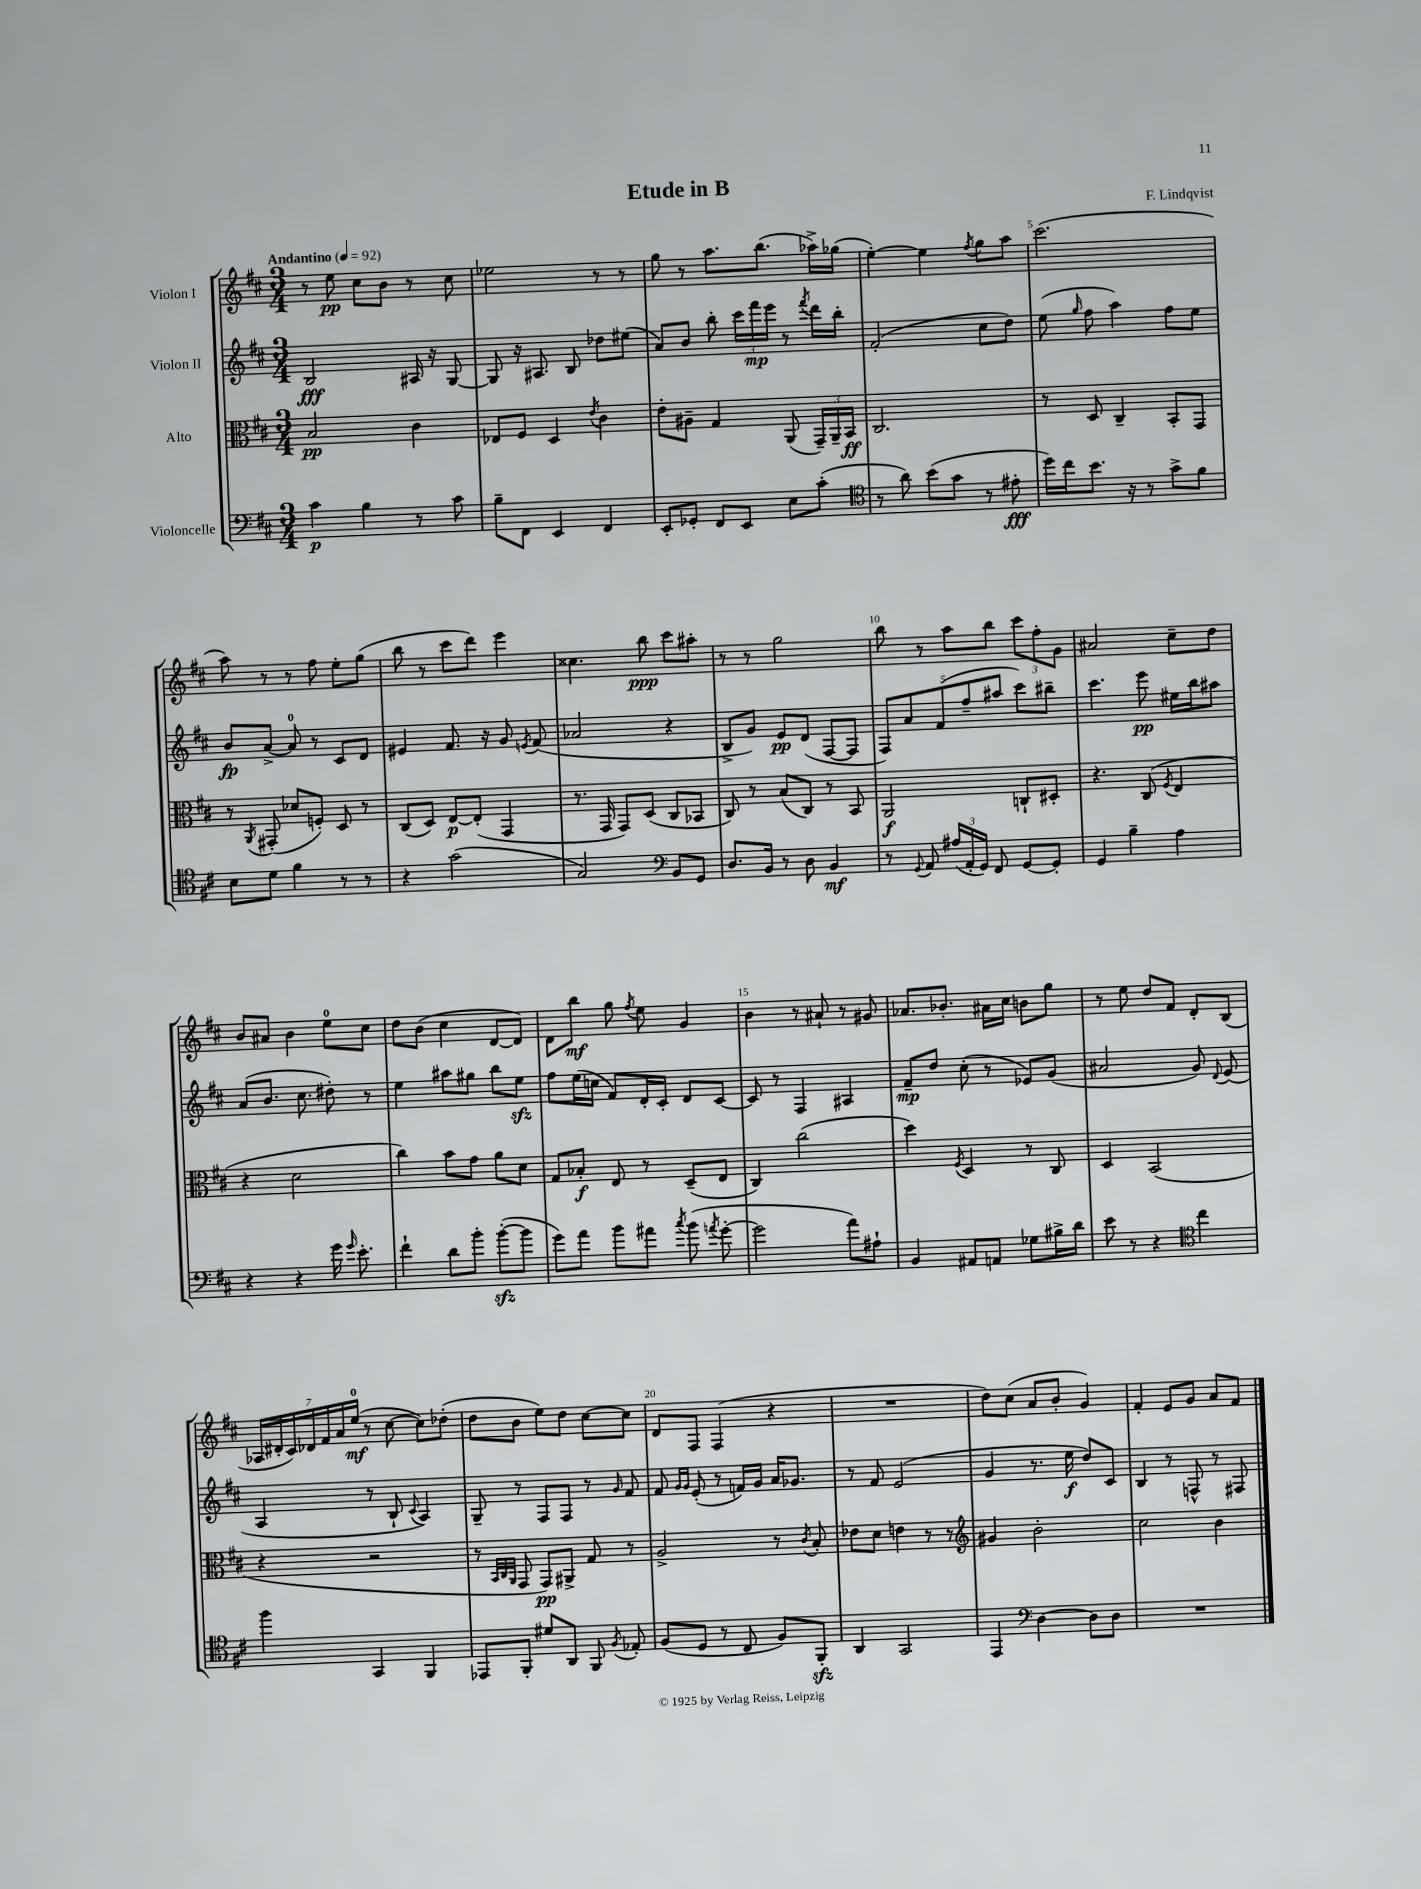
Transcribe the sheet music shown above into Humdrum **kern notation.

**kern	**dynam	**kern	**dynam	**kern	**dynam	**kern	**dynam
*part4	*part4	*part3	*part3	*part2	*part2	*part1	*part1
*staff4	*staff4	*staff3	*staff3	*staff2	*staff2	*staff1	*staff1
*I"Violoncelle	*	*I"Alto	*	*I"Violon II	*	*I"Violon I	*
*clefF4	*	*clefC3	*	*clefG2	*	*clefG2	*
*k[f#c#]	*	*k[f#c#]	*	*k[f#c#]	*	*k[f#c#]	*
*M3/4	*	*M3/4	*	*M3/4	*	*M3/4	*
*MM92	*	*MM92	*	*MM92	*	*MM92	*
=1	=1	=1	=1	=1	=1	=1	=1
!	!	!	!	!	!	!LO:TX:a:B:t=Andantino	!
4c#\	p	2B/	pp	2B/	fff	8r	.
.	.	.	.	.	.	8ee\	pp
4B\	.	.	.	.	.	8cc#\L	.
.	.	.	.	.	.	8b\J	.
8r	.	4c#\	.	16A#X/	.	8r	.
.	.	.	.	16r	.	.	.
8c#\	.	.	.	[8G/	.	8cc#\	.
=2	=2	=2	=2	=2	=2	=2	=2
8B~\L	.	8E-X/L	.	8G/]	.	2ee-X\	.
8FF#\J	.	8F#/J	.	16r	.	.	.
.	.	.	.	8.A#X/	.	.	.
4EE/	.	4D/	.	.	.	.	.
.	.	.	.	8B/	.	.	.
.	.	8qe/	.	.	.	.	.
4FF#/	.	4c#\	.	8dd-X\L	.	8r	.
.	.	.	.	(8ee#X\J	.	8r	.
=3	=3	=3	=3	=3	=3	=3	=3
8EE'/L	.	8e'\L	.	8a/L)	.	8gg\	.
8GG-X'/J	.	8A#X~\J	.	8b/J	.	8r	.
8FF#/L	.	4G/	.	8bb'\	.	8.aa\L	.
8EE/J	.	.	.	24ccc#\LL	.	.	.
.	.	.	.	24fff#\	mp	.	.
.	.	.	.	.	.	(8.bb\J	.
.	.	.	.	24eee\JJ	.	.	.
8E\L	.	(8AA/	.	8r	.	.	.
.	.	.	.	8qfff#/	.	.	.
(8c#'\J	.	24GG~/LL)	.	16ddd\LL	.	16aa-X^\LL)	.
.	.	24AA~/	.	.	.	.	.
.	.	.	.	16bb'\JJ	.	(16gg-X\JJ	.
.	.	24BB/JJ	ff	.	.	.	.
=4	=4	=4	=4	=4	=4	=4	=4
*clefC4	*	*	*	*	*	*	*
8r	.	2.C#/	.	(2f#'/	.	[4ee'\)	.
8a\)	.	.	.	.	.	.	.
(8b\L	.	.	.	.	.	4ee\]	.
8g\J	.	.	.	.	.	.	.
.	.	.	.	.	.	8qff#/	.
8r	.	.	.	8cc#\L	.	8gg\L	.
8e#X'\	fff	.	.	8dd\J)	.	8aa\J	.
=5	=5	=5	=5	=5	=5	=5	=5
16dd\LL)	.	8r	.	(8ee\	.	(2.ccc#\	.
16cc#\J	.	.	.	.	.	.	.
.	.	.	.	16qqgg/	.	.	.
8.b\J	.	8D/	.	8ff#\	.	.	.
.	.	4C#~/	.	4aa\)	.	.	.
16r	.	.	.	.	.	.	.
8r	.	.	.	.	.	.	.
8g^\L	.	8BB'/L	.	8ff#\L	.	.	.
8f#\J	.	8GG/J	.	8ee\J	.	.	.
!!LO:LB:g=z
=6	=6	=6	=6	=6	=6	=6	=6
8B\L	.	8r	.	8b/L	fp	8aa\)	.
.	.	8qAA/	.	.	.	.	.
8d\J	.	(8GG#X'/	.	[8a^/J	.	8r	.
4f#\	.	8d-X/L	.	8a/]	.	8r	.
.	.	8Fn'/J)	.	8r	.	8ff#\	.
8r	.	8D/	.	8c#/L	.	8ee'\L	.
8r	.	8r	.	8d/J	.	(8gg\J	.
=7	=7	=7	=7	=7	=7	=7	=7
4r	.	(8C#/L	.	4e#X/	.	8bb\	.
.	.	8D/J)	.	.	.	8r	.
(2g\	.	[8E/L	p	8.f#/	.	8ccc#\L	.
.	.	(8E'/J]	.	.	.	8ddd\J)	.
.	.	.	.	16r	.	.	.
.	.	4GG/	.	8g/	.	4eee\	.
.	.	.	.	8qen/	.	.	.
.	.	.	.	(8f#/	.	.	.
=8	=8	=8	=8	=8	=8	=8	=8
2G/)	.	8.r	.	2a-X/	.	4.cc##X\	.
.	.	16GG/	.	.	.	.	.
.	.	8GG/L)	.	.	.	.	.
.	.	(8D/J	.	.	.	8bb\	ppp
*clefF4	*	*	*	*	*	*	*
8BB/L	.	8C#/L	.	4r	.	8ccc#\L	.
8GG/J	.	8BB-X/J	.	.	.	8aa#X'\J	.
=9	=9	=9	=9	=9	=9	=9	=9
8.D/L	.	8C#/)	.	8B^/L	.	8r	.
.	.	8r	.	8g/J)	.	8r	.
16BB/Jk	.	.	.	.	.	.	.
8r	.	(8B/L	.	8e/L	pp	2gg\	.
8D\	.	8C#/J)	.	(8d/J	.	.	.
4BB/	mf	8r	.	[8F#/L	.	.	.
.	.	8BB/	.	8F#/J]	.	.	.
=10	=10	=10	=10	=10	=10	=10	=10
8r	.	2AA/	f	10F#/L)	.	8bb\	.
.	.	.	.	10a/	.	.	.
8qqGG/	.	.	.	.	.	.	.
8AA/	.	.	.	.	.	8r	.
.	.	.	.	(10f#/	.	.	.
(24A#X/LL	.	.	.	.	.	8aa\L	.
24AA'/	.	.	.	.	.	.	.
.	.	.	.	10ff#~/	.	.	.
24GG/JJ)	.	.	.	.	.	.	.
8FF#/	.	.	.	.	.	8bb\J	.
.	.	.	.	10aa#X/J	.	.	.
[8GG/L	.	8Cn`/L	.	8ccc#\L)	.	12ccc#\L	.
.	.	.	.	.	.	12ff#'\	.
8GG'/J]	.	8D#X'/J	.	8bb#X~\J	.	.	.
.	.	.	.	.	.	12g\J	.
=11	=11	=11	=11	=11	=11	=11	=11
4GG/	.	4.r	.	4.ccc#\	.	2a#X/	.
4B~\	.	.	.	.	.	.	.
.	.	(8C#/	.	8eee\	pp	.	.
.	.	8qF#/	.	.	.	.	.
4A\	.	4E/	.	16ee#X\LL	.	8cc#~\L	.
.	.	.	.	16bb\J	.	.	.
.	.	.	.	8aa#X\J	.	8dd\J	.
!!LO:LB:g=z
=12	=12	=12	=12	=12	=12	=12	=12
4r	.	4r	.	(8a/L	.	8b/L	.
.	.	.	.	8.b/J	.	8a#X/J	.
4r	.	2d\	.	.	.	4b\	.
.	.	.	.	8.cc#\	.	.	.
16g\	.	.	.	8dd#X'\)	.	8ee\L	.
16qqg/	.	.	.	.	.	.	.
8.e'\	.	.	.	.	.	.	.
.	.	.	.	8r	.	8cc#\J	.
=13	=13	=13	=13	=13	=13	=13	=13
4f#`\	.	4cc#\)	.	4ee\	.	8dd\L	.
.	.	.	.	.	.	(8b\J	.
8d\L	.	8b\L	.	8aa#X\L	.	4cc#\	.
8b'\J	.	8g\J	.	8gg#X\J	.	.	.
([8bzz'\L	.	8a\L	.	8bb\L	.	[8d/L	.
8b\J]	.	8d\J	.	8eezz\J	.	8d/J])	.
=14	=14	=14	=14	=14	=14	=14	=14
8g\L)	.	8G/L	.	8ff#\L	.	8d\L	.
8a\J	.	8B-X'/J	f	(16ee\L	.	8bb\J	mf
.	.	.	.	16ccn\JJ	.	.	.
8b\L	.	8E/	.	8f#/L)	.	8gg\	.
.	.	.	.	.	.	8qff#/	.
8a#X\J	.	8r	.	16d'/L	.	8ee\	.
.	.	.	.	16c#'/JJ	.	.	.
8qcc#/	.	.	.	.	.	.	.
(8b\	.	(8D~/L	.	8d/L	.	4g/	.
8qan/	.	.	.	.	.	.	.
[8g'\	.	8E/J	.	[8c#/J	.	.	.
=15	=15	=15	=15	=15	=15	=15	=15
2g\]	.	4C#/)	.	8c#/]	.	4b\	.
.	.	.	.	8r	.	.	.
.	.	(2cc#\	.	4F#/	.	8r	.
.	.	.	.	.	.	8a#X`/	.
8a\L)	.	.	.	4A#X/	.	8r	.
8A#X`\J	.	.	.	.	.	8g#X/	.
=16	=16	=16	=16	=16	=16	=16	=16
4BB/	.	4dd\)	.	8f#~/L	mp	8.a-X/L	.
.	.	.	.	8dd/J	.	.	.
.	.	.	.	.	.	8.b-X'/J	.
.	.	8qF#/	.	.	.	.	.
8AA#X/L	.	4D/	.	(8cc#'\	.	.	.
8AAn/J	.	.	.	8r	.	16a#X\LL	.
.	.	.	.	.	.	16cc#\JJ	.
8G-X\L	.	8r	.	8e-X/L)	.	8bn\L	.
16B#X^\L	.	8C#/	.	(8g/J	.	8gg\J	.
16d\JJ	.	.	.	.	.	.	.
=17	=17	=17	=17	=17	=17	=17	=17
8e\	.	4D/	.	2a#X/	.	8r	.
8r	.	.	.	.	.	8ee\	.
4r	.	(2BB/	.	.	.	8dd/L	.
.	.	.	.	.	.	8f#/J	.
*clefC4	*	*	*	*	*	*	*
4cc#\	.	.	.	8g/)	.	8d'/L	.
.	.	.	.	8qqd/	.	.	.
.	.	.	.	(8e/	.	(8B/J	.
!!LO:LB:g=z
=18	=18	=18	=18	=18	=18	=18	=18
4ff#\	.	4r	.	4A/	.	28A-X/LL	.
.	.	.	.	.	.	28d#X'/	.
.	.	.	.	.	.	28c#/)	.
.	.	.	.	.	.	28d-X/	.
.	.	.	.	.	.	28f#/	.
.	.	.	.	.	.	28a/	.
.	.	.	.	.	.	(28ee/JJ	mf
4GG/	.	2r	.	8r	.	8r	.
.	.	.	.	8B`/	.	[8cc#\	.
.	.	.	.	8qqc#/	.	.	.
4FF#/	.	.	.	4A/)	.	8cc#\L])	.
.	.	.	.	.	.	(8dd-X'\J	.
=19	=19	=19	=19	=19	=19	=19	=19
8EE-X/L	.	8r	.	8G~/	.	8dd\L	.
.	.	32qqBB/LLL	.	.	.	.	.
.	.	32qqC#/	.	.	.	.	.
.	.	32qqAA/JJJ	.	.	.	.	.
8FF#'/J	.	8GG/	.	8r	.	8b\J	.
8d#X/L	.	8GG/L)	pp	8F#/L	.	8ee\L)	.
8AA/J	.	8AA#X^/J	.	8F#/J	.	8dd\J	.
8FF#/	.	8G/	.	8r	.	[8cc#\L	.
8qF#/	.	.	.	16qqg/	.	.	.
8E-X'/	.	8r	.	8f#/	.	8cc#\J]	.
=20	=20	=20	=20	=20	=20	=20	=20
(8F#/L	.	2A^/	.	8f#/	.	8d/L	.
.	.	.	.	16qqg/LL	.	.	.
.	.	.	.	16qqg/JJ	.	.	.
8D/J	.	.	.	(8e'/	.	8F#/J	.
8r	.	.	.	8r	.	(4F#/	.
8C#/	.	.	.	16fn/LL)	.	.	.
.	.	.	.	16g/JJ	.	.	.
8F#/L)	.	8r	.	16a/KL	.	4r	.
.	.	.	.	8.g-X/J	.	.	.
.	.	8qc#/	.	.	.	.	.
8FF#zz'/J	.	8B'/	.	.	.	.	.
=21	=21	=21	=21	=21	=21	=21	=21
4AA/	.	8e-X\L	.	8r	.	2.r	.
.	.	8d\J	.	8f#/	.	.	.
2GG/	.	4en\	.	(2e/	.	.	.
.	.	8r	.	.	.	.	.
.	.	8r	.	.	.	.	.
=22	=22	=22	=22	=22	=22	=22	=22
*	*	*clefG2	*	*	*	*	*
4EE/	.	4g#X/	.	4g/	.	8dd\L)	.
.	.	.	.	.	.	(8cc#\J	.
*clefF4	*	*	*	*	*	*	*
[4D\	.	2b'\	.	8.r	.	8a/L	.
.	.	.	.	.	.	8b'/J	.
.	.	.	.	16ee\	f	.	.
8D\L]	.	.	.	8dd/L)	.	4g/)	.
8D\J	.	.	.	8c#/J	.	.	.
=23	=23	=23	=23	=23	=23	=23	=23
2.r	.	2cc#\	.	4B/	.	4f#'/	.
.	.	.	.	8r	.	8e/L	.
.	.	.	.	8Fn^^/	.	8g/J	.
.	.	4b\	.	8r	.	8a/L	.
.	.	.	.	8F#X/	.	8f#/J	.
==	==	==	==	==	==	==	==
*-	*-	*-	*-	*-	*-	*-	*-
